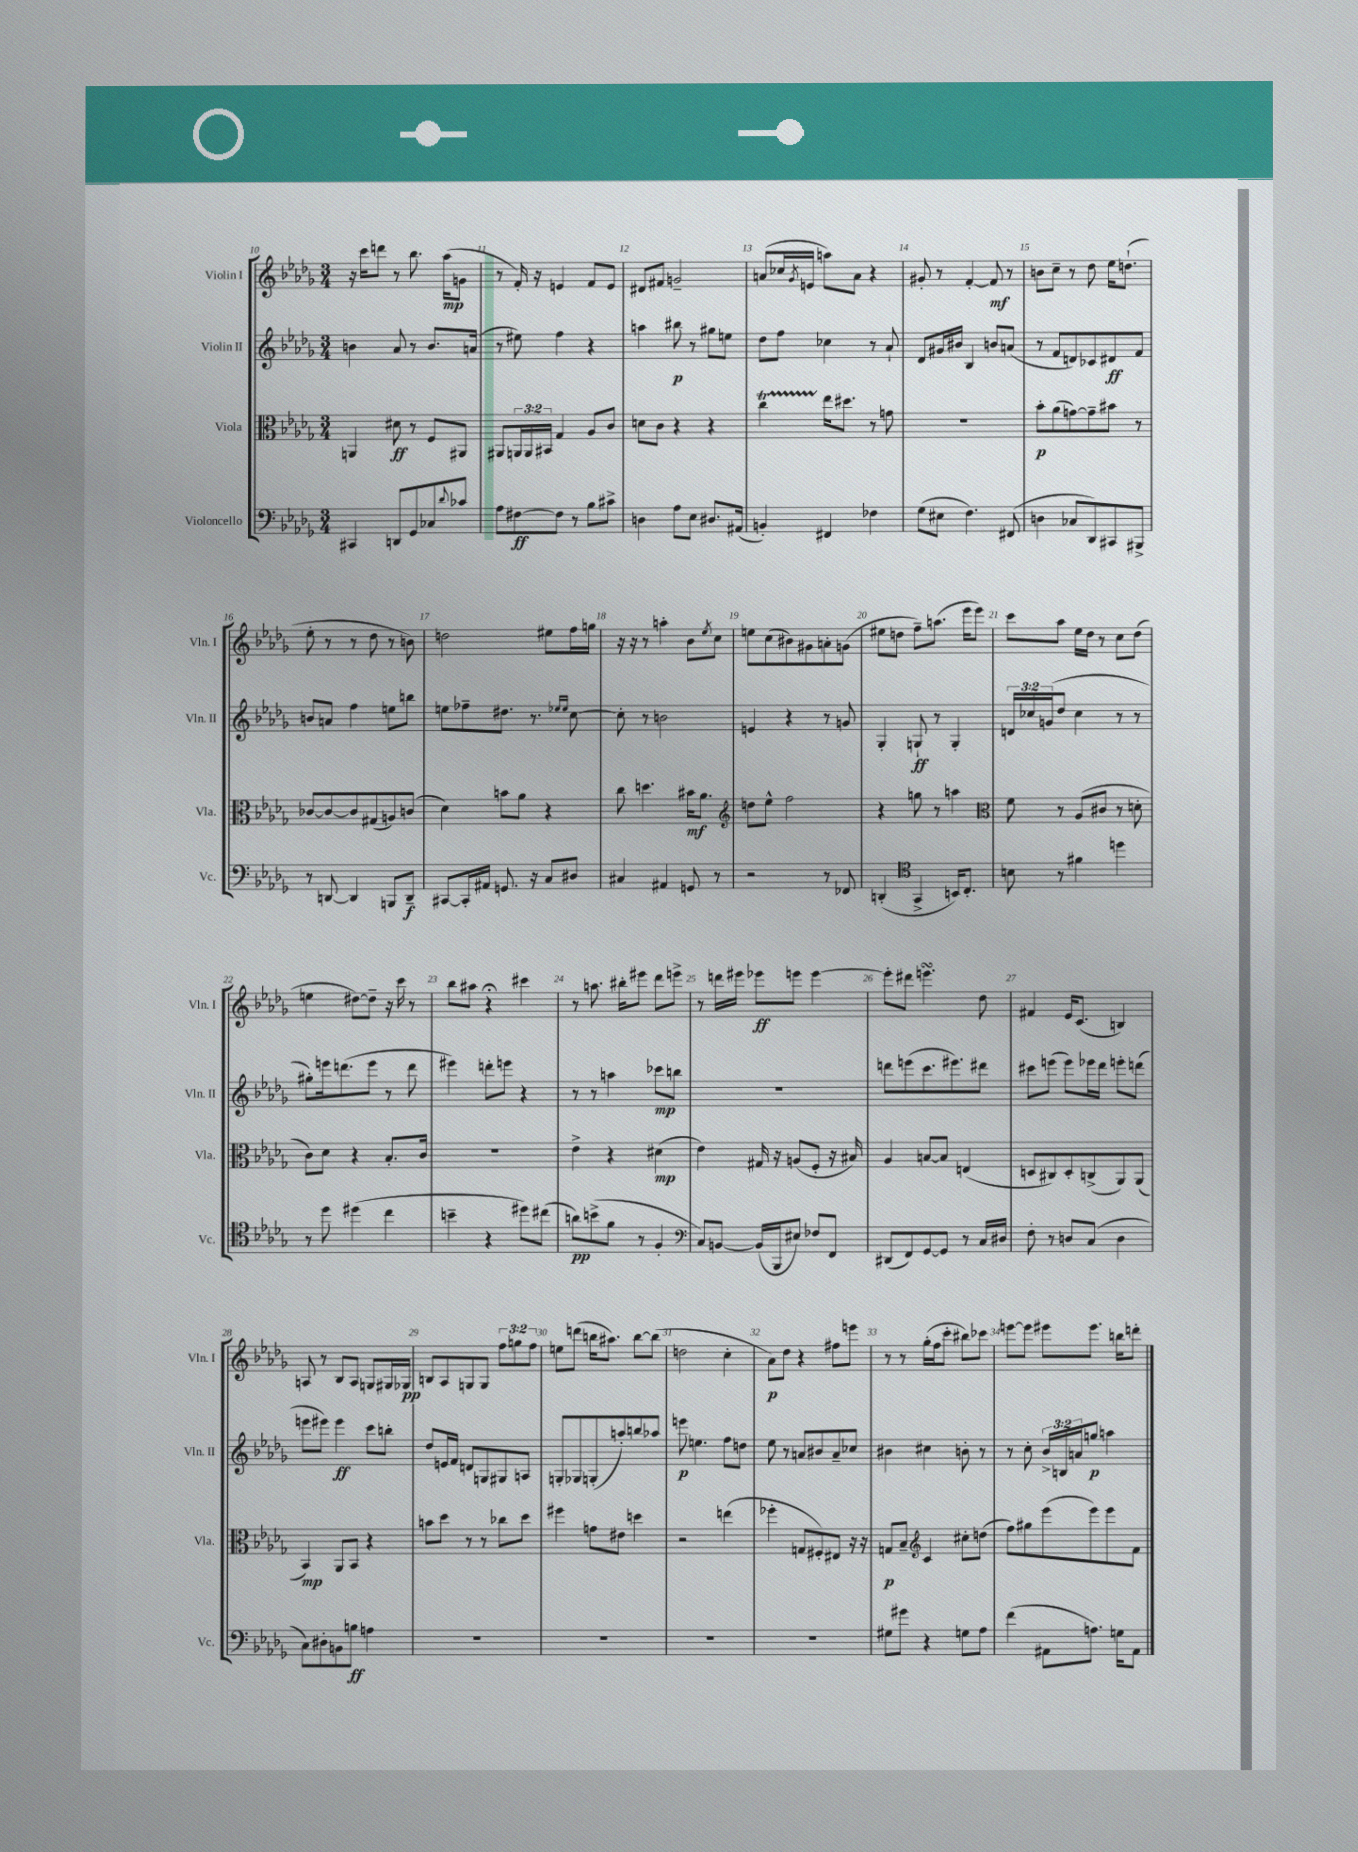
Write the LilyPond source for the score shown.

<<
\new StaffGroup <<
\new Staff = "s0" \with { instrumentName = "Violin I" shortInstrumentName = "Vln. I" } {
    \clef treble \key des \major \numericTimeSignature \time 3/4 \override Staff.TupletNumber.text = #tuplet-number::calc-fraction-text
    r16 c'''16 d'''8 r8 bes''8. aes''16\mp( g'8 |
    r8 f'16-.) r16 e'4 f'8 e'8 |
    dis'8 fis'8 g'2-- |
    a'8( ces''16 \acciaccatura { ges'8 } e'16 a''8) a'8 r4 |
    gis'8-. r8 f'4~-. f'8\mf r8 |
    b'8 c''8-- r8 des''8 ees''16 d''8.-!( |
    ees''8-. r8 r8 des''8 r8 b'8) |
    d''2 eis''8 f''16 g''16 |
    r16 r16 r8 a''4-. bes'8 \acciaccatura { ees''8 } c''8 |
    e''8 c''8( bis'8) gis'8 a'8-. g'8( |
    eis''8 d''8 f''8--) a''8.( ees'''16 ees'''8) |
    c'''8 aes''8 ees''16 des''16 r8 c''8 des''8( |
    e''4 dis''8~) dis''8-- r16 c'''16 r8 |
    bes''8 ais''8 r4\fermata cis'''4 |
    r8 a''8. bis''16-. eis'''8 des'''8 e'''8-> |
    r8 d'''16 eis'''16 ees'''8\ff e'''8 e'''4~ |
    e'''8-. dis'''8 e'''4.\turn des''8 |
    fis'4 ees'16 c'8.( b4) |
    a8 r8 bes8 a8 g8 gis16 ges16\pp |
    b8 aes8 g8 g8 \tuplet 3/2 { f''8 g''8 f''8 } |
    e''8 d'''8( b''16 ais''8.) b''8~ b''8( |
    d''2 c''4-. |
    aes'8\p) des''8 r4 fis''8 e'''8 |
    r8 r8 ges''16-.( f''16 c'''8-. bis''8) ces'''8 |
    e'''8~ e'''8 eis'''8 eis'''8. b''16 d'''8-. \bar "|." |
}
\new Staff = "s1" \with { instrumentName = "Violin II" shortInstrumentName = "Vln. II" } {
    \clef treble \key des \major \numericTimeSignature \time 3/4 \override Staff.TupletNumber.text = #tuplet-number::calc-fraction-text
    b'4 aes'8 r8 b'8. a'16( |
    r8 eis''8) f''4 r4 |
    a''4 bis''8\p r8 gis''8 e''8 |
    des''8 f''8 ces''4 r8 aes'8-! |
    des'8 gis'16 bis'16 bes4 b'8 a'8( |
    r8 f'8 d'8) ces'8 dis'8\ff f'8 |
    b'8 a'8 f''4 e''8 b''8 |
    e''8 fes''8-- dis''8. r8. \grace { ees''16 ees''16 } c''8~ |
    c''8-. r8 b'2 |
    e'4 r4 r8 g'8 |
    ges4-. g8-!\ff r8 g4-. |
    \tuplet 3/2 { d'16 ces''16 g'16( } des''8 ces''4 r8 r8 |
    gis''8-.) e'''16 d'''8.( e'''8 r8 d'''8 |
    eis'''4) d'''8-. e'''8 r4 |
    r8 r8 a''4 ces'''8\mp b''8 |
    R2. |
    d'''8 e'''8( c'''8. eis'''8.) dis'''8 |
    cis'''8 e'''8( e'''8) ees'''16 des'''16 e'''8-. d'''8( |
    e'''8 eis'''8) eis'''4\ff c'''8 b''8-. |
    des''8 e'16 f'16 d'8 g8 gis8 a8 |
    g8-. ges8 g8-.( a''8-.) b''8 aes''8 |
    e'''8\p e''4. f''8 d''8 |
    ees''8 r8 a'8 bis'8 a'8-- ces''8 |
    bis'4 cis''4 b'8-. r8 |
    r8 c''8-. \tuplet 3/2 { bes'16-> b16 a'16 } g''8\p a''4 \bar "|." |
}
\new Staff = "s2" \with { instrumentName = "Viola" shortInstrumentName = "Vla." } {
    \clef alto \key des \major \numericTimeSignature \time 3/4 \override Staff.TupletNumber.text = #tuplet-number::calc-fraction-text
    a,4 dis'8\ff r8 f8 ais,8 |
    ais,8 \tuplet 3/2 { a,16 a,16 bis,16 } ges4 aes8 c'8 |
    d'8 c'8 r4 r4 |
    c''4\startTrillSpan ees''16\stopTrillSpan dis''8. r8 g'8 |
    R2. |
    bes'8-.\p aes'8( g'8~) g'8-- bis'8 r8 |
    ces'8~ ces'8~ ces'8 gis8( a8) c'8( |
    des'4) b'8 aes'8 r4 |
    c''8 d''4. bis'16\mf aes'8. |
    \clef treble d''8 ees''8-^ f''2 |
    r4 g''8 r8 a''4 |
    \clef alto f'8 r8 aes8( cis'8 r8 d'8-. |
    c'8) des'8 r4 bes8.-. c'16 |
    R2. |
    ees'4-> r4 dis'4\mp( |
    ees'4) gis16 r16 a8( f8-. r16 bis16) |
    aes4 b8~ b8 e4( |
    d8 cis8) d8-. c8->( aes,8) aes,8( |
    bes,4\mp) aes,8 bes,8 r4 |
    b'8 des''8 r8 r8 ces''8 des''8 |
    fis''4 g'8 eis'8 d''4 |
    r2 e''4( |
    fes''4-. g8 fis8-.) eis8 r16 r16 |
    g8\p bes8-- \clef treble c'4 cis''8-. d''8( |
    f''8) gis''8 ees'''8( ees'''8) ees'''8 f'8 \bar "|." |
}
\new Staff = "s3" \with { instrumentName = "Violoncello" shortInstrumentName = "Vc." } {
    \clef bass \key des \major \numericTimeSignature \time 3/4
    cis,4 d,8 ges,8 ces8 \appoggiatura { des'8 } ces'8 |
    aes8 fis8~\ff fis8 r8 bes8 cis'8-> |
    d4 aes8 ees8 dis8. ais,16( |
    b,4-.) fis,4 fes4 |
    ges8( eis8 f4.) fis,8( |
    d4 ces8 des,8) cis,8 bis,,8-> |
    r8 d,8~ d,4 b,,8 d,8--\f |
    cis,8~ cis,16-. ais,16 g,8. r16 c8 dis8 |
    cis4 ais,4 g,8 r8 |
    r2 r8 fes,8 |
    d,4-.( \clef tenor ges,4-> b,16) c8.-. |
    b8 r8 fis'4 d''4 |
    r8 des''8 dis''4( c''4 |
    b'4-- r4 dis''8) cis''8( |
    a'8\pp) b'8->( f'8 r8 f4-. |
    \clef bass c8) b,8~ b,16( bes,,16 eis8) fes8 f,8 |
    dis,8( f,8) ges,8~ ges,8 r8 c16 dis16 |
    f8-. r8 d8 c8( d4 |
    c8) dis8-. b,8 b8\ff a4 |
    R2. |
    R2. |
    R2. |
    R2. |
    gis8 gis'8 r4 g8 aes8 |
    f'4( ais,8 a8.) g16 ais,8 \bar "|." |
}
>>
>>
\layout { \context { \Score currentBarNumber = #10 \override BarNumber.break-visibility = ##(#f #t #t) barNumberVisibility = #all-bar-numbers-visible } }
